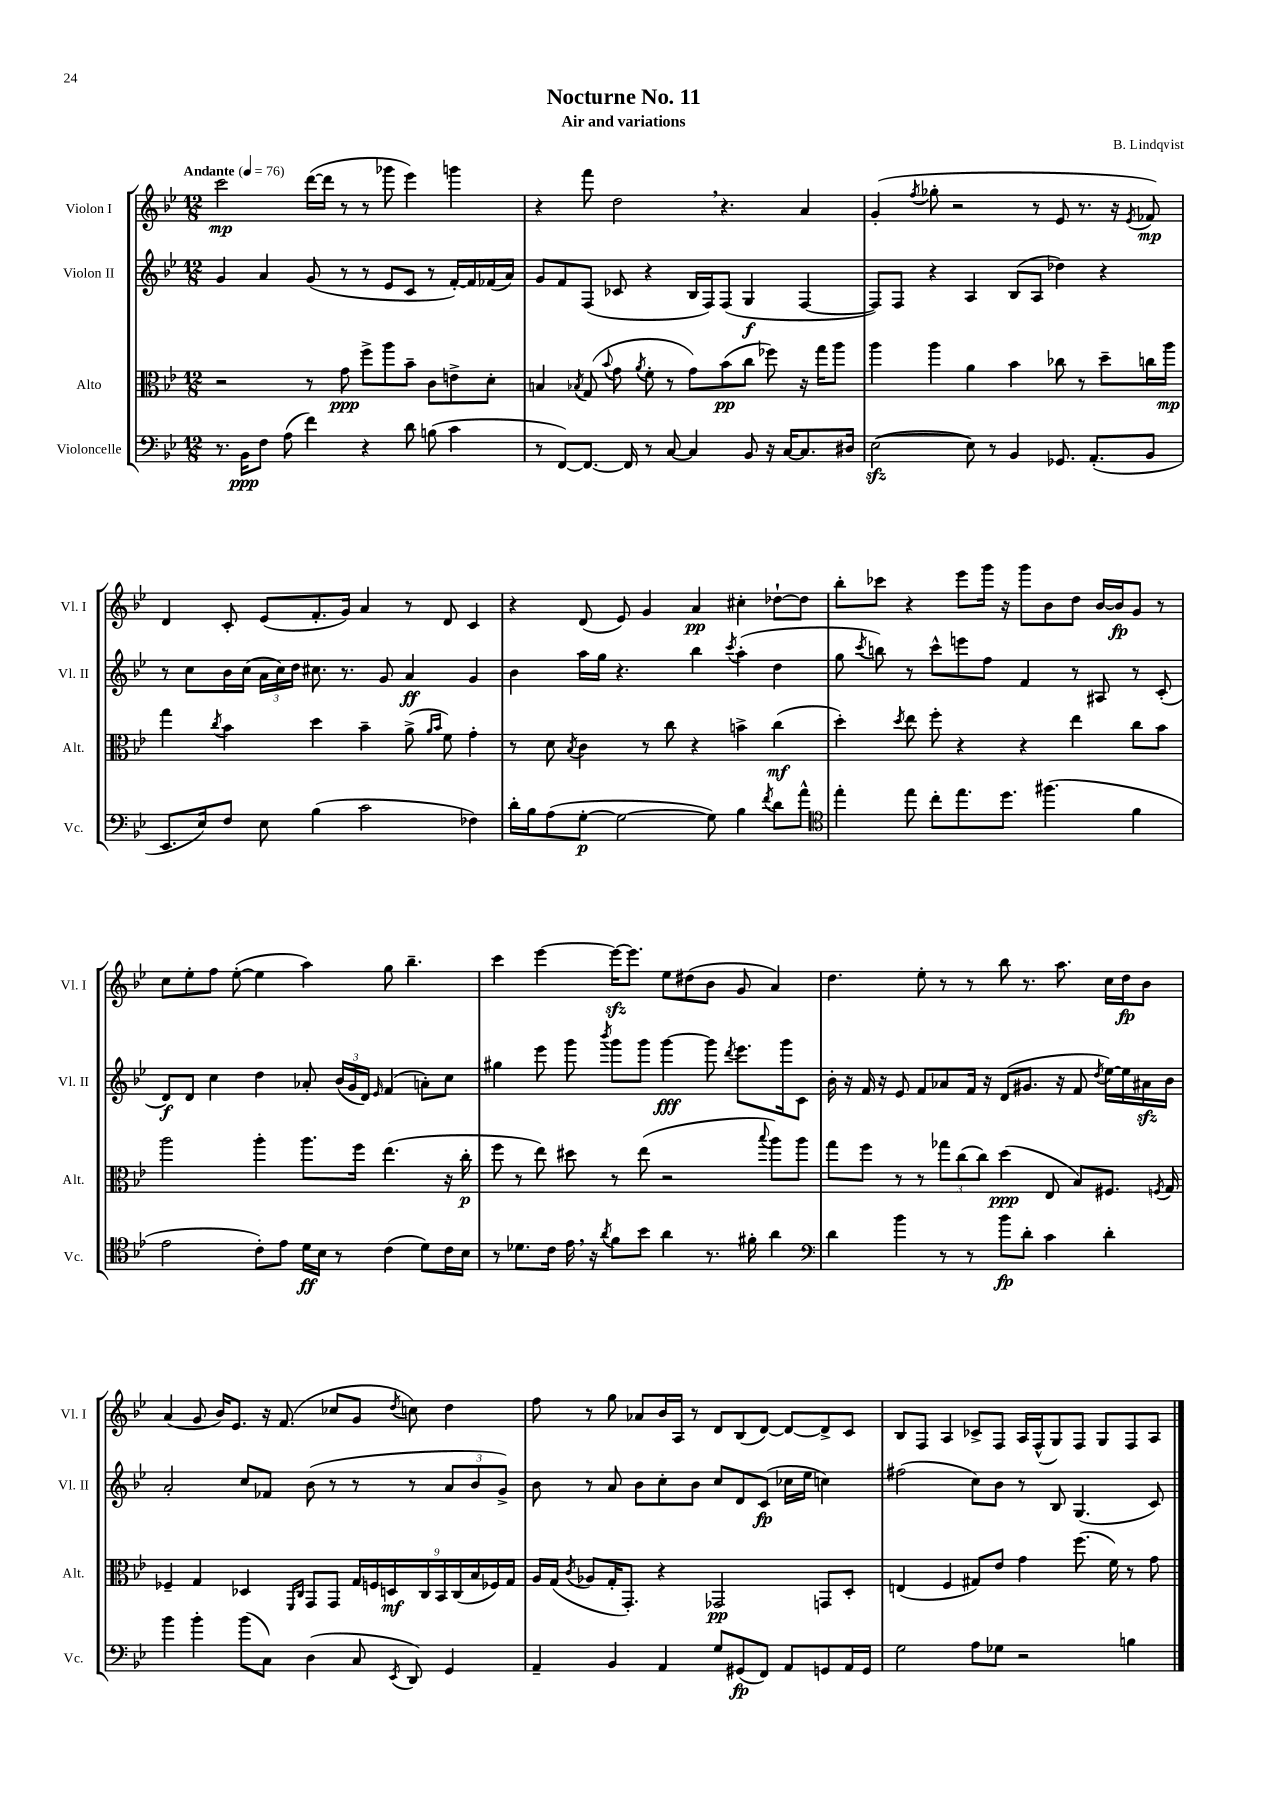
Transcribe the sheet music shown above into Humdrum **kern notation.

**kern	**dynam	**kern	**dynam	**kern	**dynam	**kern	**dynam
*part4	*part4	*part3	*part3	*part2	*part2	*part1	*part1
*staff4	*staff4	*staff3	*staff3	*staff2	*staff2	*staff1	*staff1
*I"Violoncelle	*	*I"Alto	*	*I"Violon II	*	*I"Violon I	*
*I'Vc.	*	*I'Alt.	*	*I'Vl. II	*	*I'Vl. I	*
*clefF4	*	*clefC3	*	*clefG2	*	*clefG2	*
*k[b-e-]	*	*k[b-e-]	*	*k[b-e-]	*	*k[b-e-]	*
*M12/8	*	*M12/8	*	*M12/8	*	*M12/8	*
*MM76	*	*MM76	*	*MM76	*	*MM76	*
=1	=1	=1	=1	=1	=1	=1	=1
!	!	!	!	!	!	!LO:TX:a:B:t=Andante	!
8.r	.	2r	.	4g/	.	2ccc\	mp
16BB-\KL	ppp	.	.	.	.	.	.
8F\J	.	.	.	4a/	.	.	.
(8A\	.	.	.	.	.	.	.
4f\)	.	8r	.	(8g/	.	([16ddd\LL	.
.	.	.	.	.	.	16ddd\JJ]	.
.	.	8g\	ppp	8r	.	8r	.
4r	.	8ff^\L	.	8r	.	8r	.
.	.	8aa\	.	8e-/L	.	8ggg-X\	.
8d\	.	8b-~\J	.	8c/J	.	4eee-\)	.
(8Bn\	.	8c\L	.	8r	.	.	.
4c\	.	8en^\	.	[16f'/LL)	.	4gggn\	.
.	.	.	.	16f/]	.	.	.
.	.	8d'\J	.	(16f-X/	.	.	.
.	.	.	.	16a/JJ)	.	.	.
=2	=2	=2	=2	=2	=2	=2	=2
8r	.	4Bn/	.	8g/L	.	4r	.
[8FF/L)	.	.	.	8f/	.	.	.
.	.	8qB-X/	.	.	.	.	.
8.FF/J_	.	(8G/	.	(8F/J	.	8fff\	.
.	.	8qqb-/	.	.	.	.	.
.	.	8g\	.	8c-X/	.	2dd,\	.
16FF/]	.	.	.	.	.	.	.
.	.	8qa/	.	.	.	.	.
8r	.	8f'\	.	4r	.	.	.
[8C/	.	8r	.	.	.	.	.
4C/]	.	8g\L)	.	16B-/LL	.	.	.
.	.	.	.	16F/J)	.	.	.
.	.	(8b-\	pp	(8F/J	.	4.r	.
8BB-/	.	8cc\J	.	4G/	f	.	.
16r	.	8ff-X\)	.	.	.	.	.
[16C/KL	.	.	.	.	.	.	.
8.C/]	.	16r	.	[4F/	.	4a/	.
.	.	16gg\KL	.	.	.	.	.
.	.	8aa\J	.	.	.	.	.
16D#X/Jk	.	.	.	.	.	.	.
=3	=3	=3	=3	=3	=3	=3	=3
([2E-zz\	.	4aa\	.	8F/L])	.	(4g'/	.
.	.	.	.	8F/J	.	.	.
.	.	.	.	.	.	8qff/	.
.	.	4aa\	.	4r	.	8gg-X'\	.
.	.	.	.	.	.	2r	.
8E-\])	.	4a\	.	4A/	.	.	.
8r	.	.	.	.	.	.	.
4BB-/	.	4b-\	.	(8B-/L	.	.	.
.	.	.	.	8A/J	.	8r	.
8.GG-X/	.	8cc-X\	.	4dd-X\)	.	8e-/	.
.	.	8r	.	.	.	8.r	.
(8.AA'/L	.	.	.	.	.	.	.
.	.	8dd~\L	.	4r	.	.	.
.	.	.	.	.	.	16r	.
.	.	.	.	.	.	8qe-/	.
8BB-/J	.	16ccn\L	.	.	.	8f-X/)	mp
.	.	16aa\JJ	mp	.	.	.	.
!!LO:LB:g=z
=4	=4	=4	=4	=4	=4	=4	=4
8.EE-/L	.	4gg\	.	8r	.	4d/	.
.	.	.	.	8cc\L	.	.	.
16E-/k)	.	.	.	.	.	.	.
.	.	8qcc/	.	.	.	.	.
8F/J	.	4b-\	.	16b-\L	.	8c'/	.
.	.	.	.	(16cc\JJ	.	.	.
8E-\	.	.	.	24a\LL	.	(8e-/L	.
.	.	.	.	24cc\)	.	.	.
.	.	.	.	24dd\JJ	.	.	.
(4B-\	.	4dd\	.	8.cc#X\	.	8.f'/	.
.	.	.	.	8.r	.	16g/Jk)	.
2c\	.	4b-~\	.	.	.	4a/	.
.	.	.	.	8g/	.	.	.
.	.	(8a^\	.	4a/	ff	8r	.
.	.	16qqa/LL	.	.	.	.	.
.	.	16qqb-/JJ	.	.	.	.	.
.	.	8f\)	.	.	.	8d/	.
4F-X\)	.	4g'\	.	4g/	.	4c/	.
=5	=5	=5	=5	=5	=5	=5	=5
16d'\LL	.	8r	.	4b-\	.	4r	.
16B-\J	.	.	.	.	.	.	.
(8A\	.	8d\	.	.	.	.	.
.	.	8qB-/	.	.	.	.	.
[8G'\J	p	4c\	.	16aa\LL	.	(8d/	.
.	.	.	.	16gg\JJ	.	.	.
2G\_	.	.	.	4.r	.	8e-/)	.
.	.	8r	.	.	.	4g/	.
.	.	8cc\	.	.	.	.	.
.	.	4r	.	4bb-\	.	4a/	pp
8G\])	.	.	.	.	.	.	.
.	.	.	.	8qccc/	.	.	.
4B-\	.	4bn^\	.	(4aa'\	.	4cc#X'\	.
8qf/	.	.	.	.	.	.	.
8d\L	.	(4cc\	mf	4dd\	.	[8dd-X`\L	.
8a^^\J	.	.	.	.	.	8dd-\J]	.
=6	=6	=6	=6	=6	=6	=6	=6
*clefC4	*	*	*	*	*	*	*
4ee-'\	.	4dd'\)	.	8gg\	.	8bb-'\L	.
.	.	.	.	8qccc/	.	.	.
.	.	.	.	8bbn\)	.	8ccc-X\J	.
.	.	8qdd/	.	.	.	.	.
8ee-\	.	8ee-\	.	8r	.	4r	.
8cc'\L	.	8ff'\	.	8ccc^^\L	.	.	.
8.ee-\	.	4r	.	8eeen\	.	8eee-\L	.
.	.	.	.	8ff\J	.	16ggg\Jk	.
8.dd\J	.	.	.	.	.	16r	.
.	.	4r	.	4f/	.	8ggg\L	.
(4.ff#X\	.	.	.	.	.	8b-\	.
.	.	4ee-\	.	8r	.	8dd\J	.
.	.	.	.	8A#X/	.	[16b-/LL	.
.	.	.	.	.	.	16b-/J]	fp
4f\	.	8cc\L	.	8r	.	8g/J	.
.	.	8b-\J	.	(8c'/	.	8r	.
!!LO:LB:g=z
=7	=7	=7	=7	=7	=7	=7	=7
2e-\	.	2aa\	.	8d/L)	f	8cc\L	.
.	.	.	.	8d/J	.	8ee-'\	.
.	.	.	.	4cc\	.	8ff\J	.
.	.	.	.	.	.	([8ee-'\	.
8c'\L)	.	4aa'\	.	4dd\	.	4ee-\]	.
8e-\J	.	.	.	.	.	.	.
16d\LL	ff	8.aa\L	.	8a-X'/	.	4aa\)	.
16B-\JJ	.	.	.	.	.	.	.
8r	.	.	.	(24b-/LL	.	.	.
.	.	.	.	24g/	.	.	.
.	.	16ff\Jk	.	.	.	.	.
.	.	.	.	24d/JJ)	.	.	.
.	.	.	.	16qqe-/	.	.	.
(4c\	.	(4.ee-\	.	(4f/	.	8gg\	.
.	.	.	.	.	.	4.bb-~\	.
8d\L)	.	.	.	8an'\L)	.	.	.
16c\L	.	16r	.	8cc\J	.	.	.
16B-\JJ	.	16cc'\	p	.	.	.	.
=8	=8	=8	=8	=8	=8	=8	=8
8r	.	8ff\	.	4gg#X\	.	4ccc\	.
8.d-X\L	.	8r	.	.	.	.	.
.	.	8ee-\)	.	8eee-\	.	[4eee-\	.
16c\Jk	.	.	.	.	.	.	.
16e-,\	.	8dd#X\	.	8ggg\	.	.	.
16r	.	.	.	.	.	.	.
8qa/	.	.	.	8qbbb-/	.	.	.
8f\L	.	8r	.	8ggg\L	.	16eee-zz\KL_	.
.	.	.	.	.	.	8.eee-\J]	.
8b-\J	.	(8ee-\	.	8ggg\J	.	.	.
4a\	.	2r	.	[4ggg\	fff	8ee-\L	.
.	.	.	.	.	.	(8dd#X\	.
8.r	.	.	.	8ggg\]	.	8b-\J	.
.	.	.	.	8qddd/	.	.	.
.	.	.	.	8.eee-\L	.	8g/	.
16f#X'\	.	.	.	.	.	.	.
.	.	8qqbb-/	.	.	.	.	.
4a\	.	8aa\L)	.	.	.	4a/)	.
.	.	.	.	16ggg\k	.	.	.
.	.	8aa\J	.	8c\J	.	.	.
=9	=9	=9	=9	=9	=9	=9	=9
*clefF4	*	*	*	*	*	*	*
4d\	.	8gg\L	.	16b-'\	.	4.dd\	.
.	.	.	.	16r	.	.	.
.	.	8ff\J	.	16f/	.	.	.
.	.	.	.	16r	.	.	.
4b-\	.	8r	.	8e-/	.	.	.
.	.	8r	.	8f/L	.	8ee-'\	.
8r	.	12gg-X\L	.	8a-X/	.	8r	.
.	.	(12cc\	.	.	.	.	.
8r	.	.	.	16f/Jk	.	8r	.
.	.	12cc\J)	.	.	.	.	.
.	.	.	.	16r	.	.	.
8b-\L	fp	(4dd\	ppp	(8d/L	.	8bb-\	.
8d'\J	.	.	.	8.g#X/J	.	8.r	.
4c\	.	8E-/	.	.	.	.	.
.	.	.	.	16r	.	8.aa\	.
.	.	8B-/L)	.	8f/	.	.	.
.	.	.	.	8qdd/	.	.	.
4d'\	.	8.F#X/J	.	[16ee-\LL)	.	16cc\LL	.
.	.	.	.	16ee-\]	.	16dd\J	fp
.	.	.	.	16a#Xzz\	.	8b-\J	.
.	.	8qFn/	.	.	.	.	.
.	.	16G/	.	16b-\JJ	.	.	.
!!LO:LB:g=z
=10	=10	=10	=10	=10	=10	=10	=10
4b-\	.	4F-X~/	.	2a'/	.	(4a/	.
4b-'\	.	4G/	.	.	.	8g/	.
.	.	.	.	.	.	16b-/KL)	.
.	.	.	.	.	.	8.e-/J	.
(8b-\L	.	4D-X/	.	8cc/L	.	.	.
8C\J)	.	.	.	8f-X/J	.	16r	.
.	.	.	.	.	.	(8.f/	.
.	.	16qqFF/LL	.	.	.	.	.
.	.	16qqC/JJ	.	.	.	.	.
(4D\	.	8GG/L	.	(8b-\	.	.	.
.	.	8GG/J	.	8r	.	8cc-X/L	.
8C/	.	18G/LL	.	8r	.	8g/J	.
.	.	18Fn/	.	.	.	.	.
.	.	18Dn/	mf	.	.	.	.
8qEE-/	.	.	.	.	.	8qdd/	.
8DD/)	.	.	.	8r	.	8ccn\)	.
.	.	18C/	.	.	.	.	.
.	.	18BB-/	.	.	.	.	.
4GG/	.	.	.	12a/L	.	4dd\	.
.	.	(18C/	.	.	.	.	.
.	.	18B-/	.	12b-/	.	.	.
.	.	18F-X/)	.	.	.	.	.
.	.	.	.	12g^/J)	.	.	.
.	.	18G/JJ	.	.	.	.	.
=11	=11	=11	=11	=11	=11	=11	=11
4AA~/	.	16A/LL	.	8b-\	.	8ff\	.
.	.	(16G/JJ	.	.	.	.	.
.	.	8qc/	.	.	.	.	.
.	.	8A-X/L	.	8r	.	8r	.
4BB-/	.	16G'/K	.	8a/	.	8gg\	.
.	.	8.GG'/J)	.	.	.	.	.
.	.	.	.	8b-\L	.	8a-X/L	.
4AA/	.	4r	.	8cc'\	.	16b-/L	.
.	.	.	.	.	.	16A/JJ	.
.	.	.	.	8b-\J	.	8r	.
8G/L	.	2GG-X/	pp	8cc/L	.	8d/L	.
(8GG#X/	fp	.	.	8d/	.	(8B-/	.
8FF/J)	.	.	.	(8c/J	fp	[8d/J)	.
8AA/L	.	.	.	16cc-X\LL	.	8d/L_	.
.	.	.	.	16ee-\JJ	.	.	.
8GGn/	.	8GGn/L	.	4ccn\)	.	8d^/]	.
16AA/L	.	8D'/J	.	.	.	8c/J	.
16GG/JJ	.	.	.	.	.	.	.
=12	=12	=12	=12	=12	=12	=12	=12
2G\	.	(4En/	.	(2ff#X\	.	8B-/L	.
.	.	.	.	.	.	8F/J	.
.	.	4F/	.	.	.	4A/	.
8A\L	.	8G#X/L)	.	8cc\L)	.	8c-X^/L	.
8G-X\J	.	8e-/J	.	8b-\J	.	8F/J	.
2r	.	4g\	.	8r	.	16A/LL	.
.	.	.	.	.	.	(16F^^/J	.
.	.	.	.	8B-/	.	8G/)	.
.	.	(8.ff\	.	(4.G/	.	8F/J	.
.	.	.	.	.	.	8G/L	.
.	.	16f\)	.	.	.	.	.
4Bn\	.	8r	.	.	.	8F/	.
.	.	8g\	.	8c/)	.	8A/J	.
==	==	==	==	==	==	==	==
*-	*-	*-	*-	*-	*-	*-	*-
